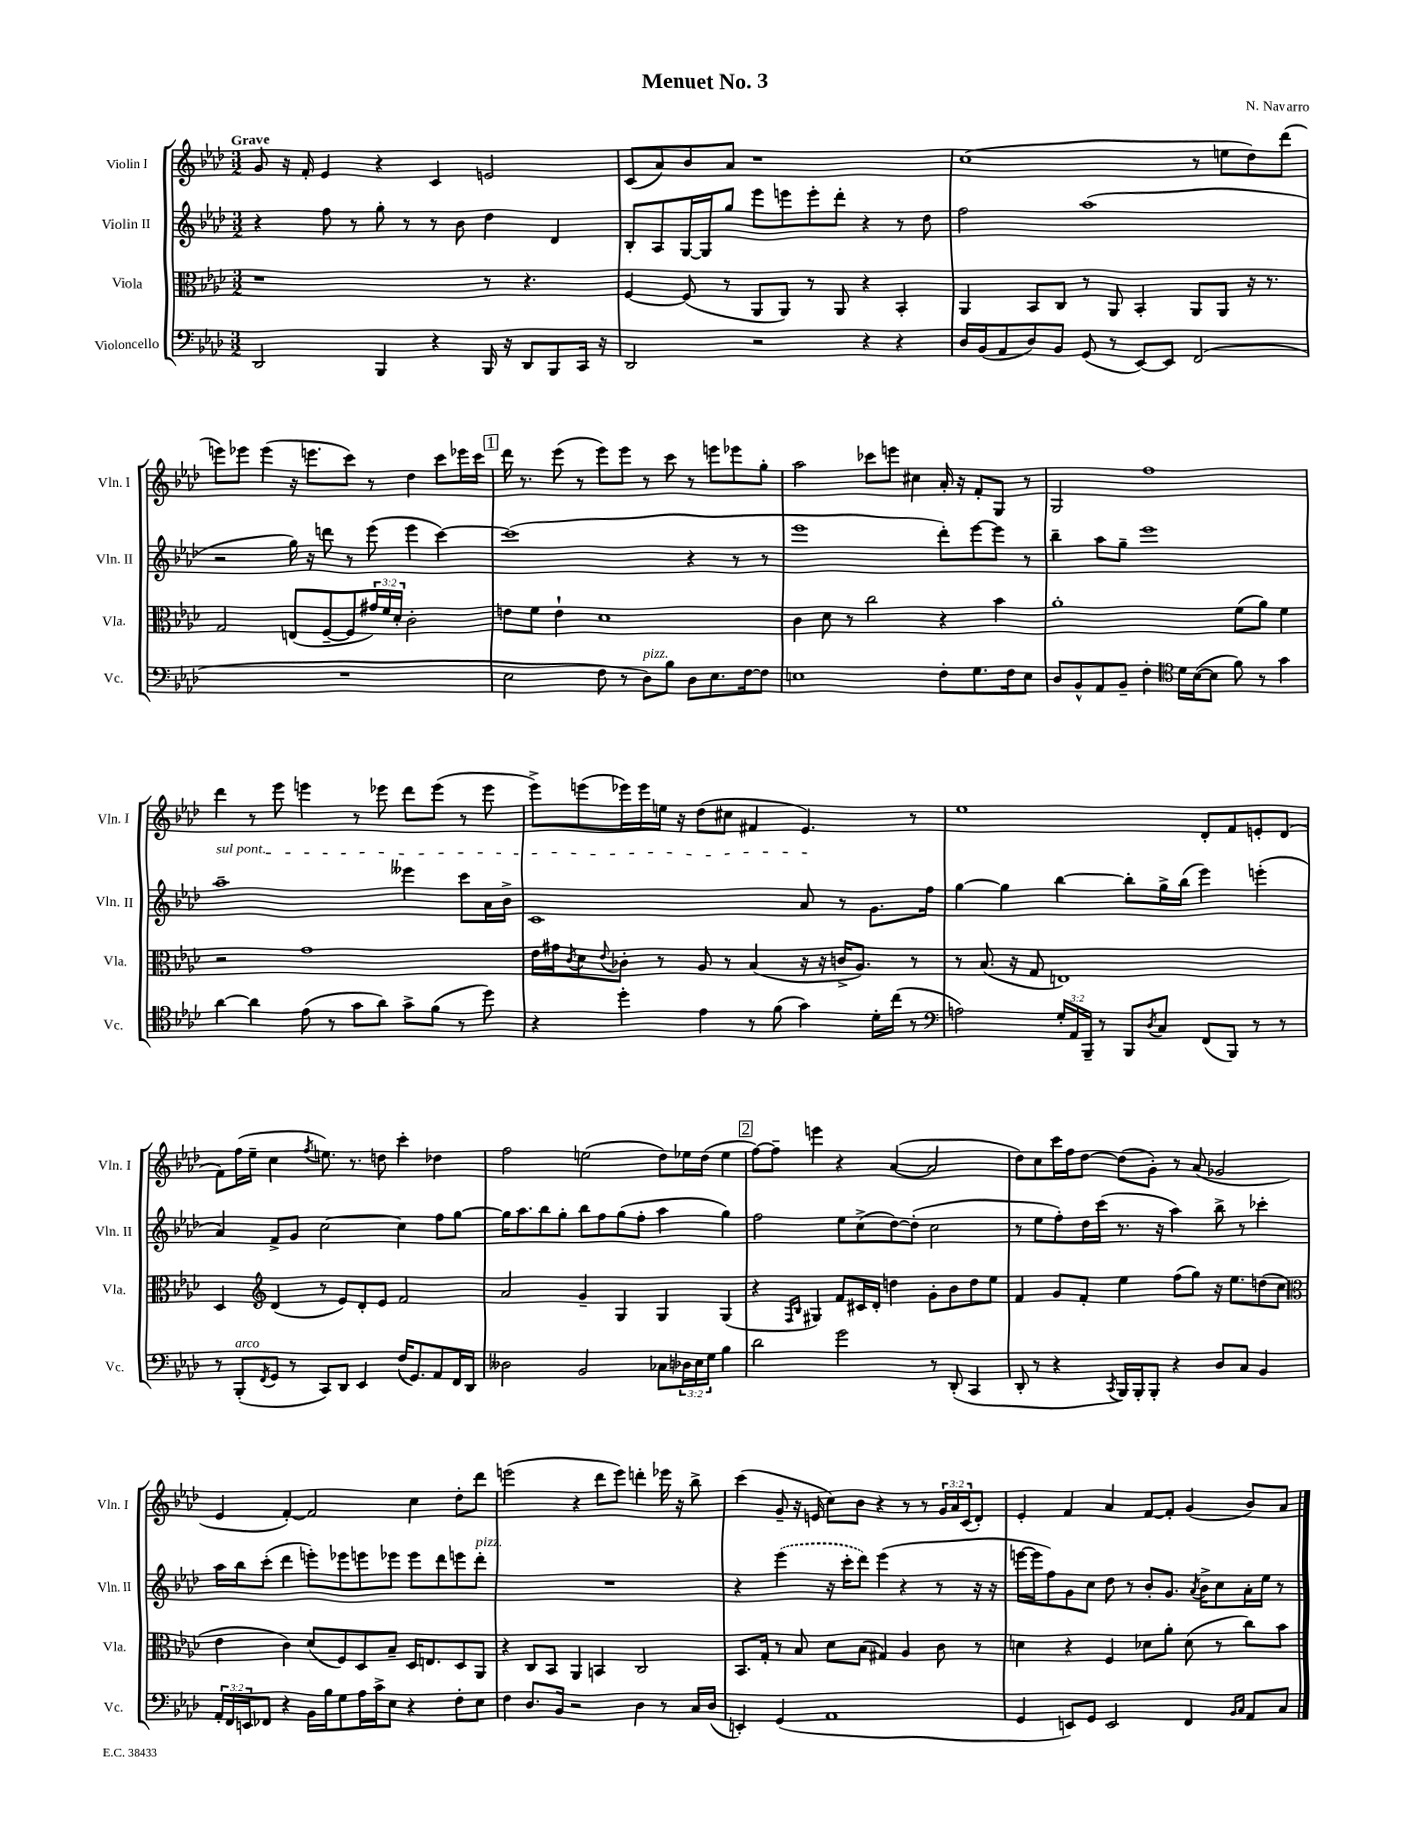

**kern	**kern	**kern	**kern
*part4	*part3	*part2	*part1
*staff4	*staff3	*staff2	*staff1
*I"Violoncello	*I"Viola	*I"Violin II	*I"Violin I
*I'Vc.	*I'Vla.	*I'Vln. II	*I'Vln. I
*clefF4	*clefC3	*clefG2	*clefG2
*k[b-e-a-d-]	*k[b-e-a-d-]	*k[b-e-a-d-]	*k[b-e-a-d-]
*M3/2	*M3/2	*M3/2	*M3/2
=1	=1	=1	=1
!	!	!	!LO:TX:a:B:t=Grave
2DD-/	1r	4r	8g/
.	.	.	16r
.	.	.	16f'/
.	.	8ff\	4e-/
.	.	8r	.
4BBB-/	.	8gg'\	4r
.	.	8r	.
4r	.	8r	4c/
.	.	8b-\	.
16BBB-/	8r	4dd-\	2en/
16r	.	.	.
8DD-/L	4.r	.	.
8BBB-/	.	4d-/	.
16CC/Jk	.	.	.
16r	.	.	.
=2	=2	=2	=2
2DD-/	[4F/	8B-'/L	(8c/L
.	.	8A-/	8a-/)
.	(8F/]	[16G/L	8b-/
.	.	16G/J]	.
.	8r	8gg/J	8a-/J
2r	8AA-/L	8eee-\L	1r
.	8AA-/J)	8eeen\	.
.	8r	8eee'\	.
.	8AA-/	8ddd-'\J	.
4r	4r	4r	.
4r	4BB-'/	8r	.
.	.	8dd-\	.
=3	=3	=3	=3
16D-/LL	4AA-/	2ff\	(1cc
(16BB-/J	.	.	.
8AA-/	.	.	.
8D-/)	8BB-/L	.	.
8BB-/J	8C/J	.	.
(8GG/	8r	(1aa-	.
8r	8AA-/	.	.
[8EE-/L)	4BB-'/	.	.
8EE-/J]	.	.	.
(2FF/	8AA-/L	.	8r
.	8AA-/J	.	8een\L
.	16r	.	8dd-\)
.	8.r	.	.
.	.	.	(8ddd-\J
!!LO:LB:g=z
=4	=4	=4	=4
1.r	2G/	2r	8eeen\L)
.	.	.	8eee-X\J
.	.	.	(4eee-\
.	(8En/L	16gg\)	16r
.	.	16r	8.eeen\L
.	[8F~/	8dddn\	.
.	8F/]	8r	8ccc\J)
.	24g#X/L)	(8eee-\	8r
.	24f/	.	.
.	24d-'/JJ	.	.
.	2c'\	4eee-\	4dd-\
.	.	[4ccc\)	8ccc\L
.	.	.	16eee-X\L
.	.	.	16ccc\JJ
!!LO:REH:place=s1:t=1
=5	=5	=5	=5
2E-\	8en\L	(1ccc]	16ddd-\
.	.	.	8.r
.	8f\J	.	.
.	4e`\	.	(8eee-\
.	.	.	8r
8F\	1d-	.	8eee-\L)
8r	.	.	8eee-\J
!LO:TX:a:i:t=pizz.	!	!	!
8D-\L)	.	.	8r
8B-\J	.	.	8ccc\
8D-\L	.	4r	8r
8.E-\	.	.	8eeen\L
.	.	8r	8eee-X\
[16F\k	.	.	.
8F\J]	.	8r	8gg'\J
=6	=6	=6	=6
1En	4c\	1eee-	2aa-\
.	8d-\	.	.
.	8r	.	.
.	2cc\	.	8ccc-X\L
.	.	.	8eeen\J
.	.	.	4cc#X\
8F'\L	4r	8ddd-'\L)	16a-'/
.	.	.	16r
8.G\	.	[8eee-\	8f'/L
.	4b-\	8eee-\J]	8G/J
16F\k	.	.	.
8E\J	.	8r	8r
=7	=7	=7	=7
8D-/L	1a-'	4bb-~\	2G/
8BB-^^/	.	.	.
8AA-/	.	8aa-\L	.
8BB-~/J	.	8gg~\J	.
4F'\	.	1eee-	1ff
*clefC4	*	*	*
16d-\LL	.	.	.
([16B-\J	.	.	.
8B-\J]	.	.	.
8f\)	(8f\L	.	.
8r	8a-\J)	.	.
4g\	4f\	.	.
!!LO:LB:g=z
=8	=8	=8	=8
!	!	!LO:TX:a:i:t=sul pont.	!
[4a-\	2r	1aa-~	4ddd-\
4a-\]	.	.	8r
.	.	.	8eee-\
(8e-\	1g	.	4eeen\
8r	.	.	.
8g\L	.	.	8r
8a-\J)	.	.	8eee-X\
8g^\L	.	4eee--X\	8ddd-\L
(8f\J	.	.	(8eee-\J
8r	.	8ccc\L	8r
8dd-\)	.	16a-\L	8eee-\
.	.	16b-^\JJ	.
=9	=9	=9	=9
4r	16e-\LL	1c	8eee-^\L)
.	16g#X\J	.	.
.	8qc/	.	.
.	8d-\	.	(8eeen\
.	8qqe-/	.	.
4dd-'\	8c-X'\J	.	16eee-X\L)
.	.	.	16eee-\
.	8r	.	16een\JJ
.	.	.	16r
4e-\	8A-/	.	(8dd-\L
.	8r	.	8cc#X\J
8r	(4B-/	.	4f#X/
(8f\	.	.	.
4g\)	16r	8a-/	4.e-/)
.	16r	.	.
.	16cn^/KL	8r	.
.	8.A-/J)	.	.
16d-'\LL	.	8.g\L	.
(16cc\JJ	.	.	.
8r	8r	.	8r
.	.	16ff\Jk	.
=10	=10	=10	=10
*clefF4	*	*	*
2An\)	8r	[4gg\	1ee-
.	(8.B-/	.	.
.	.	4gg\]	.
.	16r	.	.
.	8G/	.	.
24G'/LL	1En)	[4bb-\	.
24AA-/	.	.	.
24BBB-~/JJ	.	.	.
8r	.	.	.
8BBB-/L	.	8bb-'\L]	.
8qD-/	.	.	.
8C/J	.	16gg^\L	.
.	.	(16bb-\JJ	.
(8FF/L	.	4eee-\)	8d-'/L
8BBB-/J)	.	.	8f/
8r	.	(4eeen'\	8en'/
8r	.	.	(8d-/J
!!LO:LB:g=z
=11	=11	=11	=11
8r	4D-/	4a-/)	8f\L)
!LO:TX:a:i:t=arco	!	!	!
(8BBB-'/L	.	.	(16ff\L
.	.	.	16ee-~\JJ
8qFF/	.	.	.
*	*clefG2	*	*
8GG/J	(4d-/	8f^/L	4cc\
8r	.	8g/J	.
.	.	.	8qff/
8CC/L)	8r	[2cc\	8.een\)
8DD-/J	8e-/L)	.	.
.	.	.	8.r
4EE-/	8d-'/	.	.
.	8e-/J	.	8ddn\
(16F/KL	2f/	4cc\]	4ccc'\
8.GG/)	.	.	.
8AA-/	.	8ff\L	4dd-X\
16FF/L	.	[8gg\J	.
16DD-/JJ	.	.	.
=12	=12	=12	=12
2D--X\	2a-/	16gg\KL]	2ff\
.	.	8.aa-\	.
.	.	8bb-\	.
.	.	8gg'\J	.
2BB-/	4g~/	8bb-\L	(2een\
.	.	8ff\	.
.	4G/	(8gg\	.
.	.	8ff'\J	.
8C-X\L	4G/	4aa-\	8dd-\L)
24D-X\L	.	.	16ee-X\L
24E-\	.	.	.
.	.	.	(16dd-\JJ
24G\JJ	.	.	.
4B-\	(4G/	4gg\)	4ee-\
!!LO:REH:place=s1:t=2
=13	=13	=13	=13
2d-\	4r	2ff\	[8ff\L)
.	.	.	8ff~\J]
.	16qqF/LL	.	.
.	16qqB-/JJ	.	.
.	4G#X/)	.	4eeen\
2g\	8f/L	8ee-\L	4r
.	16c#X/L	(8cc^\	.
.	16d-'/JJ	.	.
.	4ddn\	[8dd-\)	([4a-/
.	.	(8dd-'\J]	.
8r	8g'\L	2cc\	2a-/]
(8DD-'/	8b-\	.	.
4CC/	8dd\	.	.
.	8ee-\J	.	.
=14	=14	=14	=14
8DD-'/	4f/	8r	8dd-\L)
8r	.	8ee-\L	8cc\
4r	8g/L	8ff'\)	16ccc\L
.	.	.	16ff\J
.	8f'/J	16dd-\L	[8dd-\J
.	.	(16ccc\JJ	.
8qCC/	.	.	.
16BBB-/LL)	4ee-\	8.r	(8dd-\L]
16BBB-'/J	.	.	.
8BBB-'/J	.	.	8g'\J)
.	.	16r	.
4r	(8ff\L	4aa-\)	8r
.	8gg\J)	.	(8a-/
8D-/L	16r	8bb-^\	2g-X/
.	8.ee-\L	.	.
8C/J	.	8r	.
4BB-/	(8ddn\	4ccc-X'\	.
.	8cc\J	.	.
!!LO:LB:g=z
=15	=15	=15	=15
*	*clefC3	*	*
24AA-'/LL	4e-\	16aa-\LL	4e-/
24FF/	.	.	.
.	.	16bb-\J	.
24EEn/J	.	.	.
8FF-X/J	.	(8ccc'\J	.
4r	4c\)	4ddd-\	[4f'/)
16BB-\LL	(8d-/L	8eeen'\L)	2f/]
16B-\J	.	.	.
8G\	8F/)	8eee-X\	.
16A-\L	8D-/	8eeen\	.
16c^\J	.	.	.
8E-\J	8B-~/J	8eee-X\J	.
4r	16D-/KL	8eee-\L	4cc\
.	8.En/	.	.
.	.	8ddd-\	.
8F'\L	8D-/	8eeen\	8dd-'\L
!	!	!LO:TX:a:i:t=pizz.	!
8E-\J	8AA-/J	8ddd-'\J	8ddd-\J
=16	=16	=16	=16
4F\	4r	1.r	(2eeen\
8.D-/L	8C/L	.	.
.	8BB-/J	.	.
16BB-/Jk	.	.	.
2r	4AA-/	.	4r
.	4BBn/	.	8ddd-\L
.	.	.	8eee\J)
4D-\	2C/	.	4dddn'\
8r	.	.	16eee-X\
.	.	.	16r
16C/LL	.	.	8bb-^\
(16D-/JJ	.	.	.
=17	=17	=17	=17
4EEn'/)	8.BB-/L	4r	(4ccc\
.	16G'/Jk	.	.
(4GG/	8r	(4eee-\	8g~/
.	8B-/	.	16r
.	.	.	16en/
1AA-	8d-\L	16r	8cc\L)
.	.	16ccc'\KL	.
.	(8B-\J	8ddd-\J)	8b-\J
.	4G#X/)	(4eee-\	4r
.	4A-/	4r	8r
.	.	.	8r
.	8c\	8r	24g/LL
.	.	.	24a-/
.	.	.	(24c/J
.	8r	16r	8d-'/J)
.	.	16r	.
=18	=18	=18	=18
4GG/	4dn\	[16eeen\LL	4e-'/
.	.	16eee\J]	.
.	.	8ff\)	.
8EEn/L)	4r	8g\	4f/
8GG/J	.	8cc\J	.
2EE/	4F/	8dd-\	4a-/
.	.	8r	.
.	8d-X\L	8b-'/L	[8f/L
.	8a-'\J	8.g/J	8f'/J]
4FF/	(8d-\	.	(4g/
.	.	8qa-/	.
.	.	16b-^\KL	.
.	8r	8cc\	.
16qqBB-/LL	.	.	.
16qqC/JJ	.	.	.
8AA-/L	8cc\L)	16a-'\L	8b-/L)
.	.	16ee-\JJ	.
8C/J	8b-\J	8r	8a-/J
==	==	==	==
*-	*-	*-	*-
